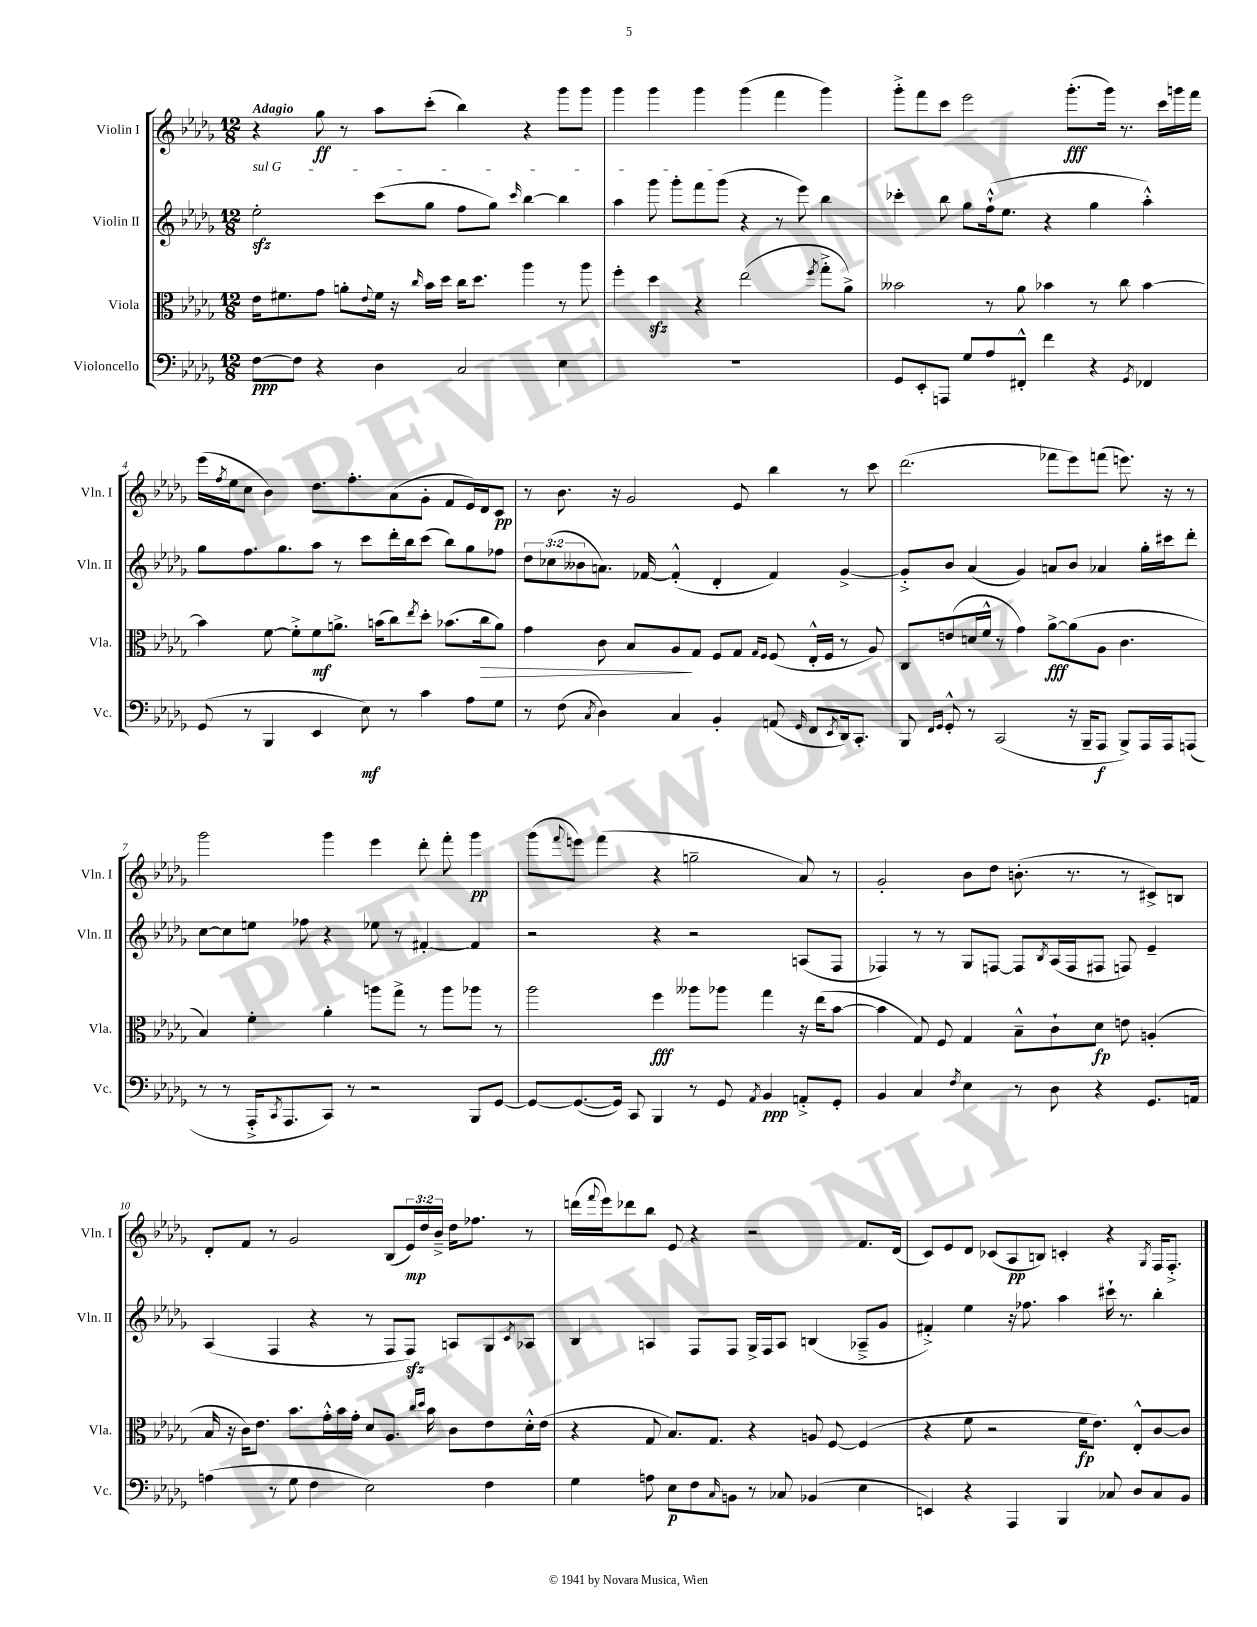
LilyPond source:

<<
\new StaffGroup <<
\new Staff = "s0" \with { instrumentName = "Violin I" shortInstrumentName = "Vln. I" } {
    \clef treble \key des \major \numericTimeSignature \time 12/8 \override Staff.TupletNumber.text = #tuplet-number::calc-fraction-text \tempo "Adagio"
    r4 ges''8\ff r8 aes''8 c'''8-.( bes''4) r4 ges'''8 ges'''8 |
    ges'''4 ges'''4 ges'''4 ges'''4( f'''4 ges'''4) |
    ges'''8-.-> f'''8 c'''8 ees'''2 ges'''8.-.\fff( ges'''16) r8. c'''16 g'''16 f'''16 |
    ees'''16( \acciaccatura { f''8 } ees''16 c''8 bes'4) des''8. f''8.-. aes'8( ges'8-. f'8 ees'16) des'16 c'8\pp |
    r8 bes'8. r16 ges'2 ees'8 bes''4 r8 c'''8 |
    des'''2.( fes'''8 ees'''8) f'''8( e'''8.) r16 r8 |
    ges'''2 ges'''4 ees'''4 des'''8-. f'''8-. ges'''4\pp |
    ges'''8( \appoggiatura { f'''8 } e'''8) f'''4( r4 g''2-- aes'8) r8 |
    ges'2-. bes'8 des''8 b'8.-.( r8. r8 cis'8->) b8 |
    des'8-. f'8 r8 ges'2 bes8( \tuplet 3/2 { ees'16\mp) des''16 bes'16---> } des''16 fes''8. r8 |
    d'''16( \appoggiatura { f'''8 } ees'''16) des'''8 bes''8 ees'8 r4 r2 f'8. des'16( |
    c'8) ees'8 des'8 ces'8( aes8\pp b8) c'4-. r4 \acciaccatura { ges8 } f16 f8.-.-> \bar "|." |
}
\new Staff = "s1" \with { instrumentName = "Violin II" shortInstrumentName = "Vln. II" } {
    \clef treble \key des \major \numericTimeSignature \time 12/8 \override Staff.TupletNumber.text = #tuplet-number::calc-fraction-text
    \once \override TextSpanner.bound-details.left.text = \markup { \italic "sul G" } ees''2-.\sfz\startTextSpan c'''8( ges''8 f''8 ges''8) \grace { c'''16 } bes''4~ bes''4 |
    aes''4 ges'''8 ges'''8-. f'''8 ges'''8\stopTextSpan( r4 r8 ees'''8) bes''4 |
    ces'''4-. bes''8 ges''8 f''16-!-^( ees''8. r4 ges''4 aes''4-.-^) |
    ges''8 f''8. ges''8. aes''8 r8 c'''8 des'''16-. bes''16 c'''8( bes''8) ges''8 fes''8 |
    \tuplet 3/2 { des''8 ces''8( beses'8 } a'8.) fes'16~ fes'4-.-^( des'4-. fes'4) ges'4~-> |
    ges'8-.-> bes'8 aes'4( ges'4) a'8 bes'8 aes'4 ges''16-. cis'''16 des'''8-. |
    c''8~ c''8 e''8 fes''8 r4 ees''8 r8 fis'4~-. fis'4 |
    r2 r4 r2 a8( f8 |
    fes4) r8 r8 ges8 f8~ f8 \acciaccatura { bes8 } aes16( f16 fis8 f8) ees'4-- |
    aes4( f4 r4 r8 f8 f8\sfz) a8 ges8 \acciaccatura { c'8 } aes8 |
    bes4 a4 f8 f8 ges16-> f16 a8 b4( aes8---> ges'8 |
    fis'4-.->) ees''4 r16 fes''8. aes''4 cis'''16-! r8. bes''4-. \bar "|." |
}
\new Staff = "s2" \with { instrumentName = "Viola" shortInstrumentName = "Vla." } {
    \clef alto \key des \major \numericTimeSignature \time 12/8
    ees'16 fis'8. ges'8 a'8-. \appoggiatura { ees'8 } fis'16 r16 \grace { c''16 } bes'16 des''16 c''16 des''8. aes''4 r8 aes''8 |
    f''4-. des''4\sfz r4 ees''2( \acciaccatura { f''8 } ges''8-.-> aes'8->) |
    beses'2 r8 aes'8 bes'4 r8 c''8 bes'4~ |
    bes'4 f'8~ f'8-.-> f'8\mf a'8.-> b'16( c''8) \acciaccatura { ees''8 } des''8-. bes'8.( c''16\> a'8) |
    ges'4 c'8 bes8 aes8\! ges8 f8 ges8 \grace { ges16 f16 } f8( ees16-.-^ f16 r8 aes8) |
    c8 e'8( d'16 f'16-^ r8 ges'4) aes'8~->\fff aes'8( aes8 c'4. |
    bes4) f'4-. aes'4-. a''8 ges''8-> r8 a''8 aes''8 r8 |
    aes''2 f''4\fff aeses''8 aes''8 ges''4 r16 ees''16( bes'8~ |
    bes'4 ges8) f8 ges4 bes8---^ c'8-! des'8\fp e'8 a4-.( |
    bes16 r16 c'16) ees'8. bes'8. ges'16-.-^ bes'16 ges'16-. des'8 aes8. \grace { c''16 des''16 } bes'16 c'8 ees'8 des'16-.-^ ees'16( |
    r4 ges8 bes8.) ges8. r4 a8 f8~ f4( |
    r4 f'8 r2 f'16\fp ees'8.) ees8-.-^ c'8~ c'8 \bar "|." |
}
\new Staff = "s3" \with { instrumentName = "Violoncello" shortInstrumentName = "Vc." } {
    \clef bass \key des \major \numericTimeSignature \time 12/8
    f8~\ppp f8 r4 des4 c2 ees4 |
    R1. |
    ges,8 ees,8-. a,,8 ges8 aes8 fis,8-.-^ f'4 r4 \acciaccatura { ges,8 } fes,4 |
    ges,8( r8 bes,,4 ees,4 ees8\mf) r8 c'4 aes8 ges8 |
    r8 f8( \acciaccatura { c8 } des4) c4 bes,4-. a,8( \grace { ges,16 } f,8 \acciaccatura { ees,8 } des,16) c,8.-. |
    bes,,8 \grace { f,16 ges,16 } ges,8-.-^ r8 c,2( r16 bes,,16-- aes,,8\f bes,,8->) aes,,16 aes,,16 a,,8( |
    r8 r8 aes,,16-.-> \acciaccatura { c,8 } aes,,8. c,8) r8 r2 bes,,8 ges,8~ |
    ges,8~ ges,8.~( ges,16) c,8 bes,,4 r8 ges,8 \acciaccatura { aes,8 } bes,4\ppp a,8-.-> ges,8-. |
    bes,4 c4 \acciaccatura { f8 } ees4 r8 des8 r4 ges,8. a,16 |
    a4( r8 ges8 f4 ees2) f4 |
    ges4 a8 ees8\p f8 \grace { c16 } b,8 r8 ces8 bes,4( ees4 |
    e,4) r4 aes,,4 bes,,4 ces8 des8 ces8 bes,8 \bar "|." |
}
>>
>>
